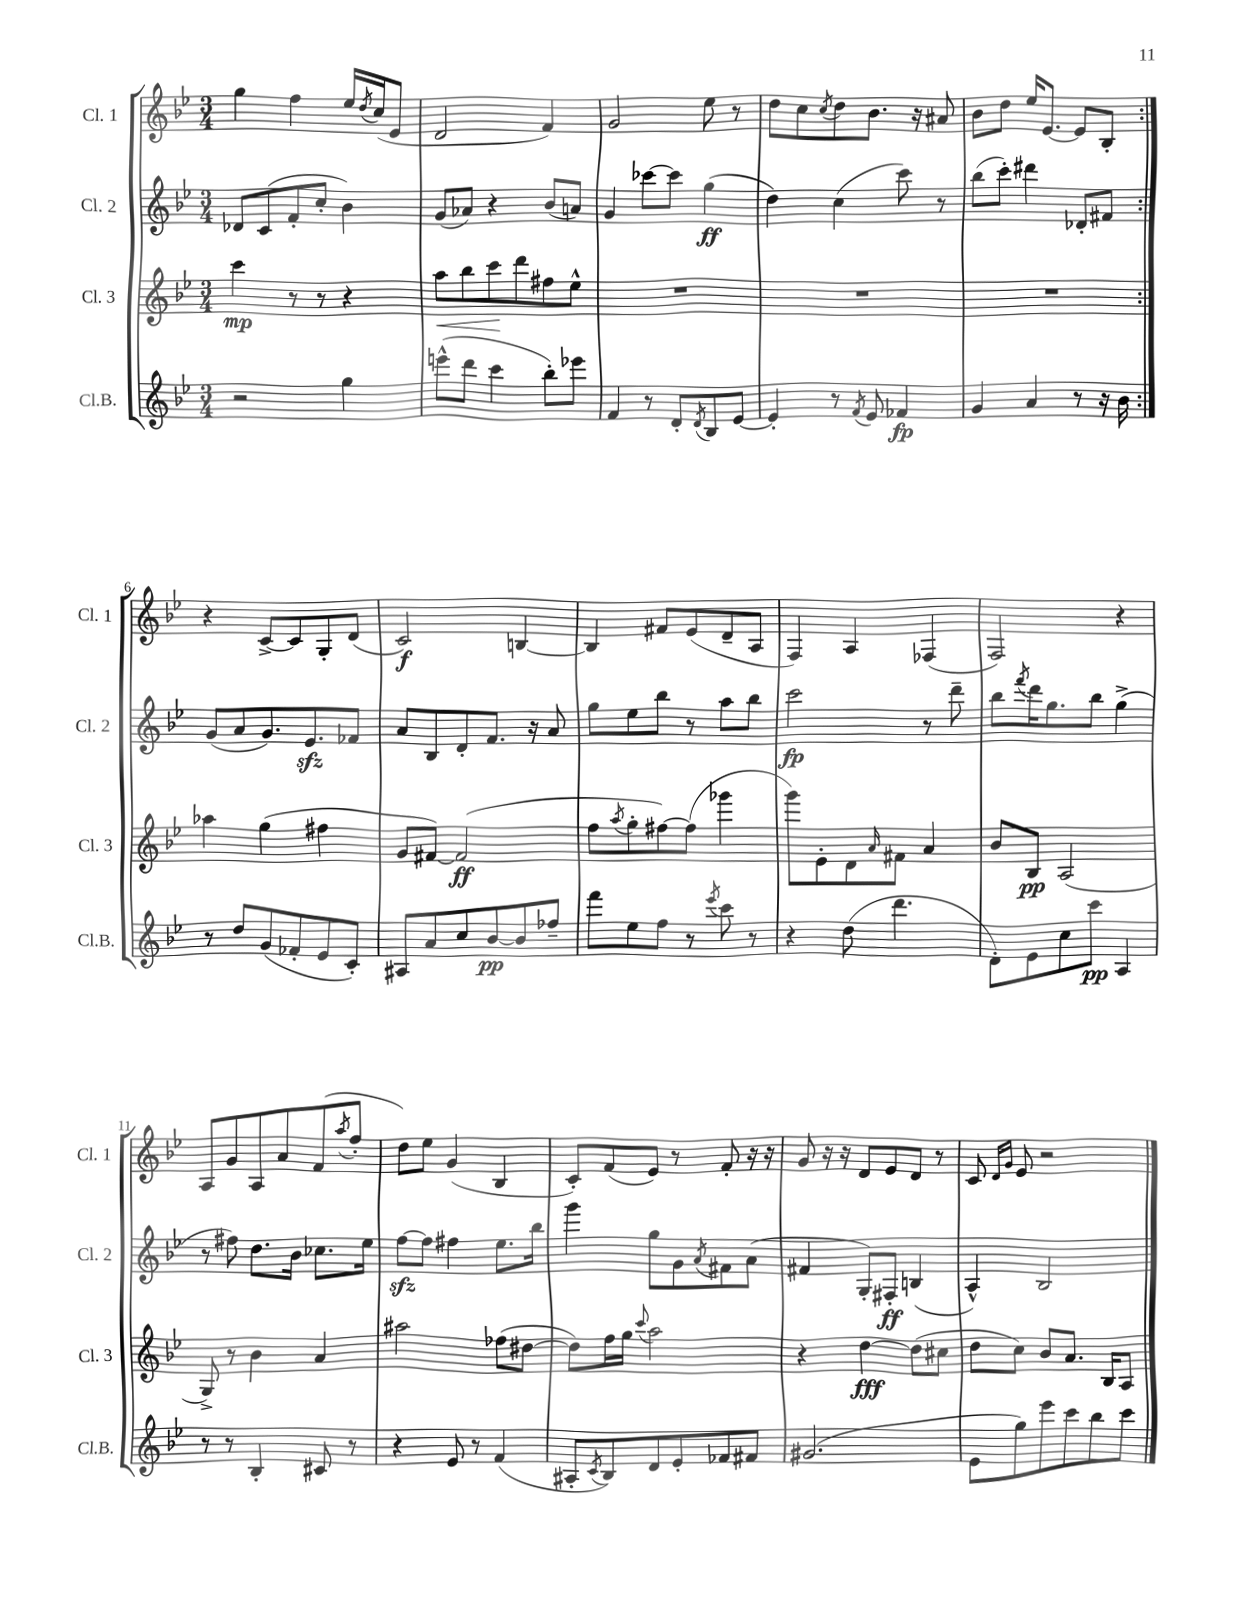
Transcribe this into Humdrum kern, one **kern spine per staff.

**kern	**dynam	**kern	**dynam	**kern	**dynam	**kern	**dynam
*part4	*part4	*part3	*part3	*part2	*part2	*part1	*part1
*staff4	*staff4	*staff3	*staff3	*staff2	*staff2	*staff1	*staff1
*I"Cl.B.	*	*I"Cl. 3	*	*I"Cl. 2	*	*I"Cl. 1	*
*I'Cl.B.	*	*I'Cl. 3	*	*I'Cl. 2	*	*I'Cl. 1	*
*clefG2	*	*clefG2	*	*clefG2	*	*clefG2	*
*k[b-e-]	*	*k[b-e-]	*	*k[b-e-]	*	*k[b-e-]	*
*M3/4	*	*M3/4	*	*M3/4	*	*M3/4	*
=1	=1	=1	=1	=1	=1	=1	=1
2r	.	4ccc\	mp	8d-X/L	.	4gg\	.
.	.	.	.	(8c/	.	.	.
.	.	8r	.	8f'/	.	4ff\	.
.	.	8r	.	8cc'/J	.	.	.
4gg\	.	4r	.	4b-\)	.	16ee-/LL	.
.	.	.	.	.	.	8qdd/	.
.	.	.	.	.	.	(16cc/J	.
.	.	.	.	.	.	8e-/J	.
=2	=2	=2	=2	=2	=2	=2	=2
!	!	!	!LO:HP:b	!	!	!	!
(8eeen^^\L	.	8aa\L	<	(8g/L	.	2d/	.
8ddd\J	.	8bb-\	.	8a-X/J)	.	.	.
4ccc\	.	8ccc\	.	4r	.	.	.
.	.	8ddd\	[	.	.	.	.
8bb-'\L)	.	8ff#X\	.	(8b-/L	.	4f/)	.
8eee-X\J	.	8ee-^^\J	.	8an/J)	.	.	.
=3	=3	=3	=3	=3	=3	=3	=3
4f/	.	2.r	.	4g/	.	2g/	.
8r	.	.	.	[8ccc-X\L	.	.	.
8d'/L	.	.	.	8ccc-\J]	.	.	.
8qd/	.	.	.	.	.	.	.
8B-/	.	.	.	(4gg\	ff	8ee-\	.
[8e-/J	.	.	.	.	.	8r	.
=4	=4	=4	=4	=4	=4	=4	=4
4e-'/]	.	2.r	.	4dd\)	.	8dd\L	.
.	.	.	.	.	.	8cc\	.
.	.	.	.	.	.	8qcc/	.
8r	.	.	.	(4cc\	.	8dd\	.
8qf/	.	.	.	.	.	.	.
8e-/	.	.	.	.	.	8.b-\J	.
4f-X/	fp	.	.	8ccc\)	.	.	.
.	.	.	.	.	.	16r	.
.	.	.	.	8r	.	8a#X/	.
=5	=5	=5	=5	=5	=5	=5	=5
4g/	.	2.r	.	(8bb-\L	.	8b-\L	.
.	.	.	.	8ccc'\J)	.	8dd\J	.
4a/	.	.	.	4ddd#X\	.	16ee-/KL	.
.	.	.	.	.	.	[8.e-/J	.
8r	.	.	.	8d-X'/L	.	8e-/L]	.
16r	.	.	.	8f#X/J	.	8B-'/J	.
16b-\	.	.	.	.	.	.	.
!!LO:LB:g=z
=6:|!	=6:|!	=6:|!	=6:|!	=6:|!	=6:|!	=6:|!	=6:|!
8r	.	4aa-X\	.	(8g/L	.	4r	.
8dd/L	.	.	.	8a/	.	.	.
(8g/	.	(4gg\	.	8.g/)	.	[8c^/L	.
8f-X'/	.	.	.	.	.	8c/]	.
.	.	.	.	8.e-zz/	.	.	.
8e-/	.	4ff#X\	.	.	.	8G'/	.
8c'/J)	.	.	.	8f-X/J	.	(8d/J	.
=7	=7	=7	=7	=7	=7	=7	=7
8A#X/L	.	8g/L	.	8a/L	.	2c/)	f
8a/	.	[8f#X/J)	.	8B-/	.	.	.
8cc/	.	(2f#/]	ff	8d'/	.	.	.
[8b-/	pp	.	.	8.f/J	.	.	.
8b-/]	.	.	.	.	.	[4Bn/	.
.	.	.	.	16r	.	.	.
8ff-X~/J	.	.	.	8a/	.	.	.
=8	=8	=8	=8	=8	=8	=8	=8
8fff\L	.	8ff\L	.	8gg\L	.	4B/]	.
.	.	8qaa/	.	.	.	.	.
8ee-\	.	8gg'\	.	8ee-\	.	.	.
8ff\J	.	[8ff#X\)	.	8bb-\J	.	8f#X/L	.
8r	.	(8ff#\J]	.	8r	.	(8e-/	.
8qeee-/	.	.	.	.	.	.	.
8ccc\	.	4ggg-X\	.	8aa\L	.	8d~/	.
8r	.	.	.	8bb-\J	.	8A/J	.
=9	=9	=9	=9	=9	=9	=9	=9
4r	.	8ggg\L)	.	2ccc\	fp	4F/)	.
.	.	8e-'\	.	.	.	.	.
(8dd\	.	8d\	.	.	.	4A/	.
.	.	16qqa/	.	.	.	.	.
4.ddd\	.	8f#X\J	.	.	.	.	.
.	.	4a/	.	8r	.	(4F-X/	.
.	.	.	.	8ddd~\	.	.	.
=10	=10	=10	=10	=10	=10	=10	=10
8d'\L)	.	8b-/L	.	8bb-\L	.	2F/)	.
.	.	.	.	8qfff/	.	.	.
8e-\	.	8B-/J	pp	16ddd\K	.	.	.
.	.	.	.	8.gg\	.	.	.
8cc\	.	(2A/	.	.	.	.	.
8ccc\J	pp	.	.	8bb-\J	.	.	.
4A/	.	.	.	(4gg^\	.	4r	.
!!LO:LB:g=z
=11	=11	=11	=11	=11	=11	=11	=11
8r	.	8G^/)	.	8r	.	8A/L	.
8r	.	8r	.	8ff#X\)	.	8g/	.
4B-'/	.	4b-\	.	8.dd\L	.	8A/	.
.	.	.	.	.	.	8a/	.
.	.	.	.	16b-\Jk	.	.	.
8c#X/	.	4a/	.	8.cc-X\L	.	(8f/	.
.	.	.	.	.	.	8qaa/	.
8r	.	.	.	.	.	8ff'/J	.
.	.	.	.	16ee-\Jk	.	.	.
=12	=12	=12	=12	=12	=12	=12	=12
4r	.	2aa#X\	.	[8ffzz\L	.	8dd\L)	.
.	.	.	.	8ff\J]	.	8ee-\J	.
8e-/	.	.	.	4ff#X\	.	(4g/	.
8r	.	.	.	.	.	.	.
(4f/	.	(8ff-X\L	.	8.ee-\L	.	4B-/	.
.	.	[8dd#X\J	.	.	.	.	.
.	.	.	.	16bb-\Jk	.	.	.
=13	=13	=13	=13	=13	=13	=13	=13
8A#X'/L	.	8dd#\L])	.	4ggg\	.	8c'/L)	.
8qc/	.	.	.	.	.	.	.
8B-/)	.	16ff\L	.	.	.	(8f/	.
.	.	16gg\JJ	.	.	.	.	.
.	.	8qqccc/	.	.	.	.	.
8d/	.	2aa\	.	8gg\L	.	8e-/J)	.
8e-'/	.	.	.	8g\	.	8r	.
.	.	.	.	8qa/	.	.	.
8f-X/	.	.	.	8f#X\	.	8f'/	.
8f#X/J	.	.	.	(8a\J	.	16r	.
.	.	.	.	.	.	16r	.
=14	=14	=14	=14	=14	=14	=14	=14
(2.g#X/	.	4r	.	4f#X/	.	8g/	.
.	.	.	.	.	.	16r	.
.	.	.	.	.	.	16r	.
.	.	[4dd\	fff	8G'/L)	.	8d/L	.
.	.	.	.	8F#X'/J	ff	8e-/	.
.	.	(8dd\L]	.	(4Bn/	.	8d/J	.
.	.	8cc#X\J	.	.	.	8r	.
=15	=15	=15	=15	=15	=15	=15	=15
8e-\L	.	8dd\L	.	4A^^/)	.	8c/	.
.	.	.	.	.	.	16qqd/LL	.
.	.	.	.	.	.	16qqg/JJ	.
8gg\)	.	8cc\J)	.	.	.	8e-/	.
8eee-\	.	8b-/L	.	2B-/	.	2r	.
8ccc\	.	8.a/J	.	.	.	.	.
8bb-\	.	.	.	.	.	.	.
.	.	16B-/KL	.	.	.	.	.
8ccc\J	.	8A/J	.	.	.	.	.
==	==	==	==	==	==	==	==
*-	*-	*-	*-	*-	*-	*-	*-
